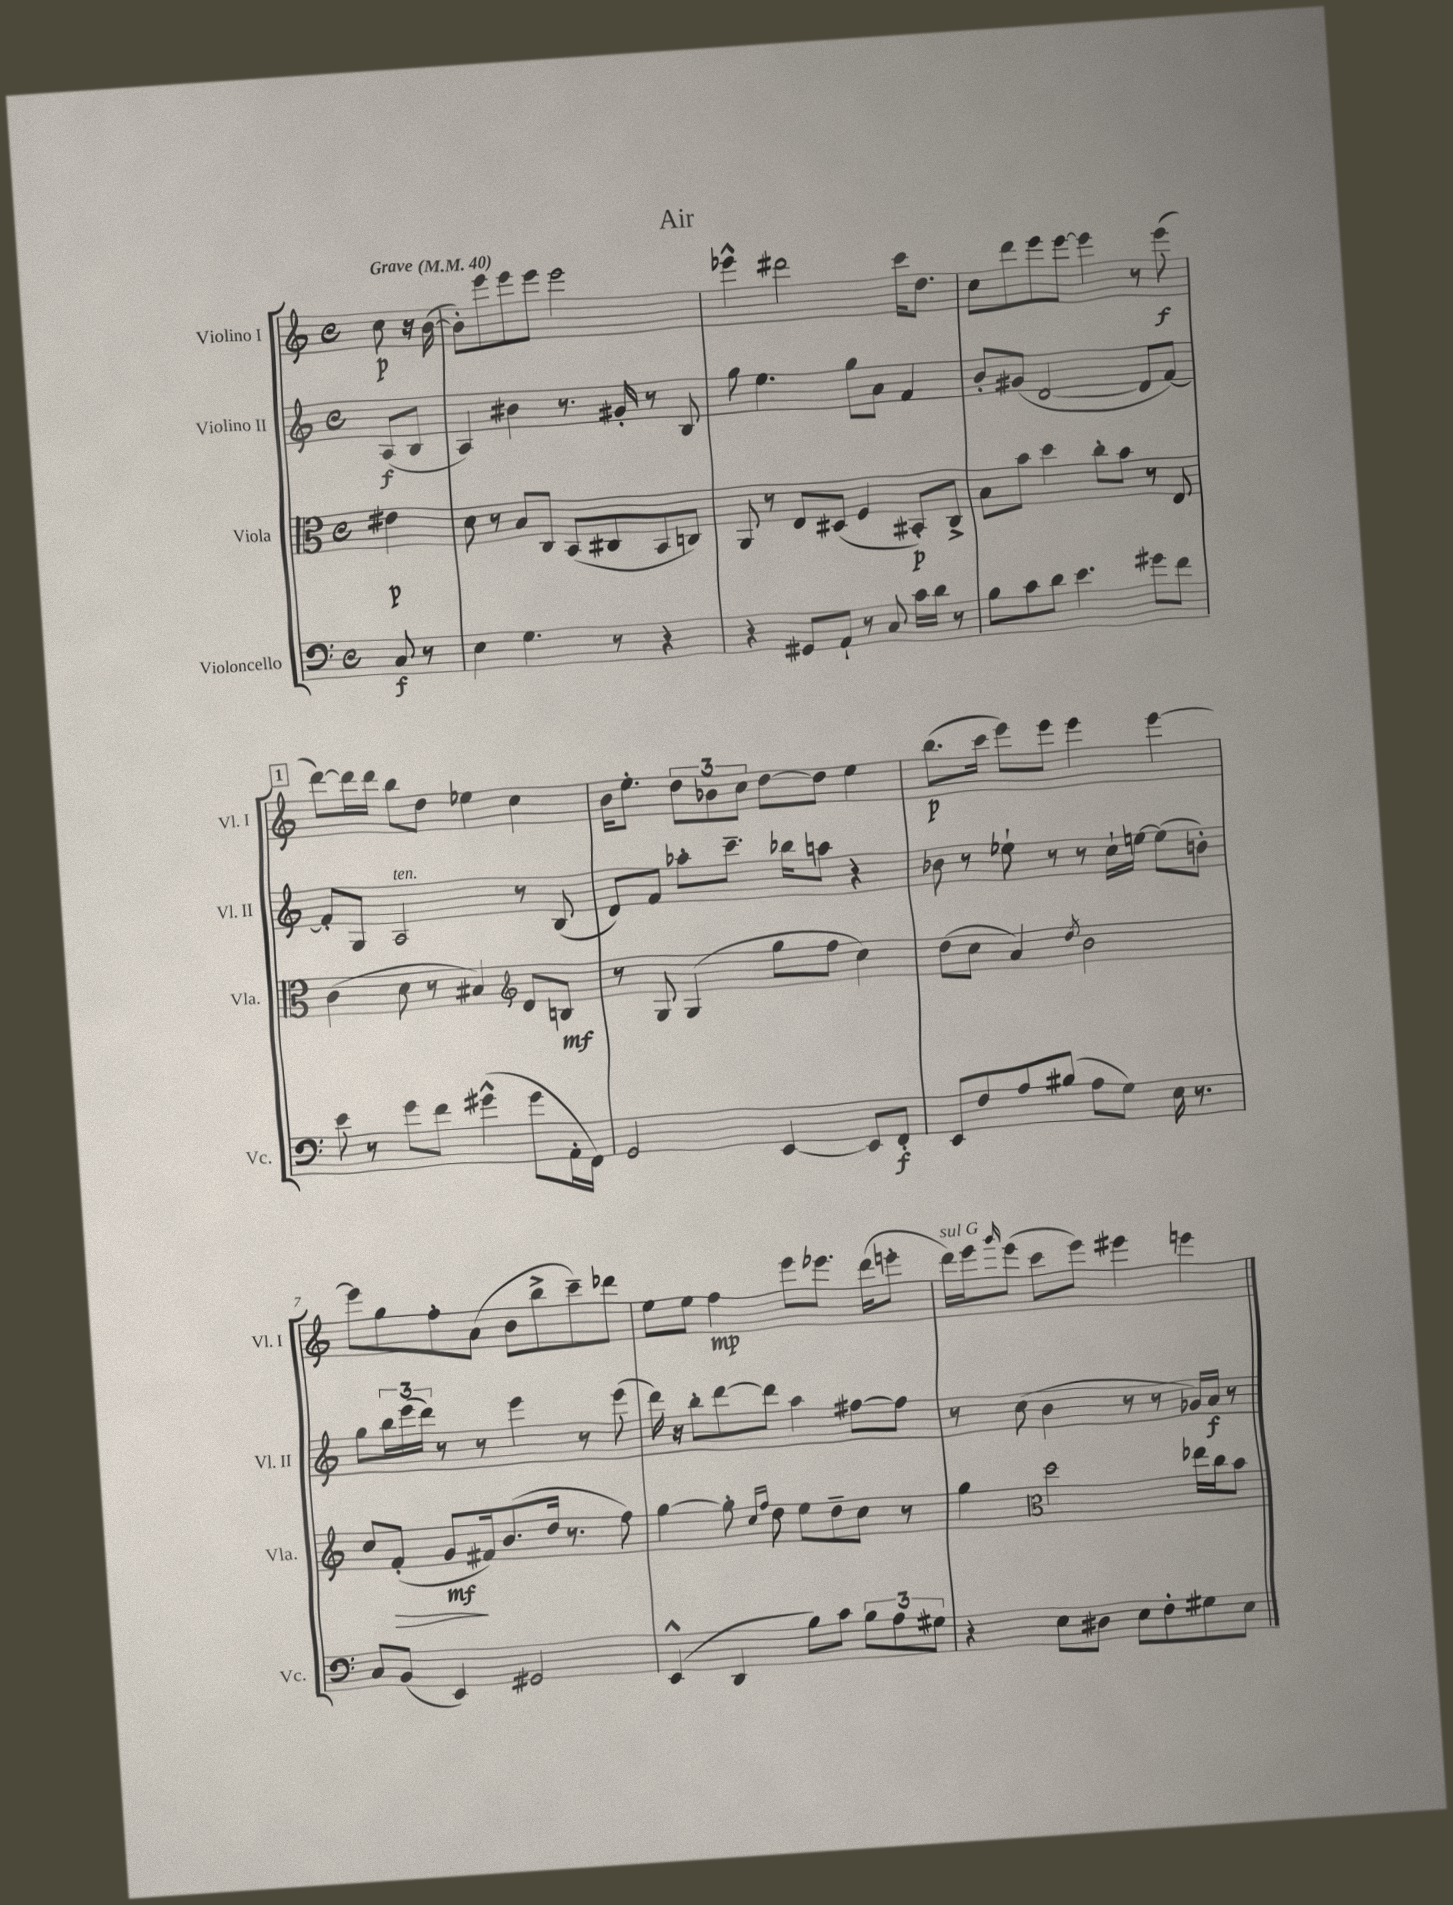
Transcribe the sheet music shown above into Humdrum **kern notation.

**kern	**kern	**kern	**kern
*staff4	*staff3	*staff2	*staff1
*clefF4	*clefC3	*clefG2	*clefG2
*k[]	*k[]	*k[]	*k[]
*M4/4	*M4/4	*M4/4	*M4/4
*met(c)	*met(c)	*met(c)	*met(c)
*MM40	*MM40	*MM40	*MM40
8C	4e#	(8A	8cc
8r	.	8B	16r
.	.	.	([16b
=	=	=	=
4E	8d	4A)	8b'])
.	8r	.	8eee
4.G	8B	4b#	8eee
.	8C	.	8eee
.	(8BB	8.r	2eee
8r	8C#	.	.
.	.	16g#'	.
4r	8BB	8r	.
.	8C)	8B	.
=	=	=	=
4r	8AA	8gg	4eee-^^
.	8r	4.ee	.
8GG#	8E	.	2ddd#
8AA`	(8D#	.	.
8r	4F	8gg	.
8C	.	8a	.
16c	8BB#')	4f	16ccc
16d	.	.	8.dd
8r	8C^	.	.
=	=	=	=
8B	8B	8b'	8cc
8c	8b	(8g#	8ddd
8d	4dd	[2d	8eee
4.e	.	.	[8eee
.	8cc'	.	4eee]
.	8b	.	.
8g#	8r	8d]	8r
8f	8E	[8f)	(8eee
=	=	=	=
8e	(4c	8f']	[8ddd)
8r	.	8G	16ddd]
.	.	.	16ddd
8g	8d	2A	8bb
8f	8r	.	8dd
(4g#^^	4B#)	.	4ee-
*	*clefG2	*	*
8g#	8d	8r	4cc
16AA'	8B	(8B	.
16FF)	.	.	.
=	=	=	=
2GG	8r	8d)	16b
.	.	.	8.ee'
.	8G	8f	.
.	(4G	8aa-'	12dd
.	.	.	12b-
.	.	8.ccc~	.
.	.	.	12cc
[4EE	8gg	.	[8dd
.	.	16bb-	.
.	8ff	8aa	8dd]
8EE]	4cc)	4r	4ee
8FF'	.	.	.
=	=	=	=
8EE	(8dd	8b-	(8.bb
8F	8cc	8r	.
.	.	.	16ccc
8A	4a)	8ee-`	8eee)
(8B#	.	8r	8eee
.	8qdd	.	.
8A	2b	8r	4eee
8G)	.	16cc`	.
.	.	[16ee	.
16E	.	(8ee]	[4eee
8.r	.	.	.
.	.	8b')	.
=	=	=	=
8C	8cc	8gg	8eee]
(8BB	(8f'	24bb	8gg
.	.	(24eee	.
.	.	24ddd)	.
4EE)	8g	8r	8ff'
.	16f#)	8r	(8a
.	(8.b	.	.
2GG#	.	4eee	8b
.	16dd	.	8bb^
.	8.r	.	.
.	.	8r	8ccc~)
.	8ff)	(8eee	8ddd-
=	=	=	=
(4EE^^	[4gg	16ddd)	8ee
.	.	16r	.
.	.	8bb'	8ee
4DD	8gg']	[8ddd	4ff
.	16qqcc	.	.
.	16qqff	.	.
.	8dd	8ddd]	.
8B)	8ee	4aa	8eee
8c	8dd~	.	8.eee-
12B	8cc	[8ff#	.
.	.	.	(16ddd
12A	.	.	.
.	8r	8ff#]	8eee'
12G#	.	.	.
=	=	=	=
4r	4gg	8r	16ddd)
.	.	.	16eee
.	.	.	16qqggg
.	.	(8cc	(8eee
*	*clefC3	*	*
8E	2dd	4b	8ccc
8D#	.	.	8eee)
8E	.	8r	4eee#
8F'	.	8r	.
8G#	16ee-	16g-)	4eee
.	16cc	16a	.
8E	8b	8r	.
==	==	==	==
*-	*-	*-	*-
